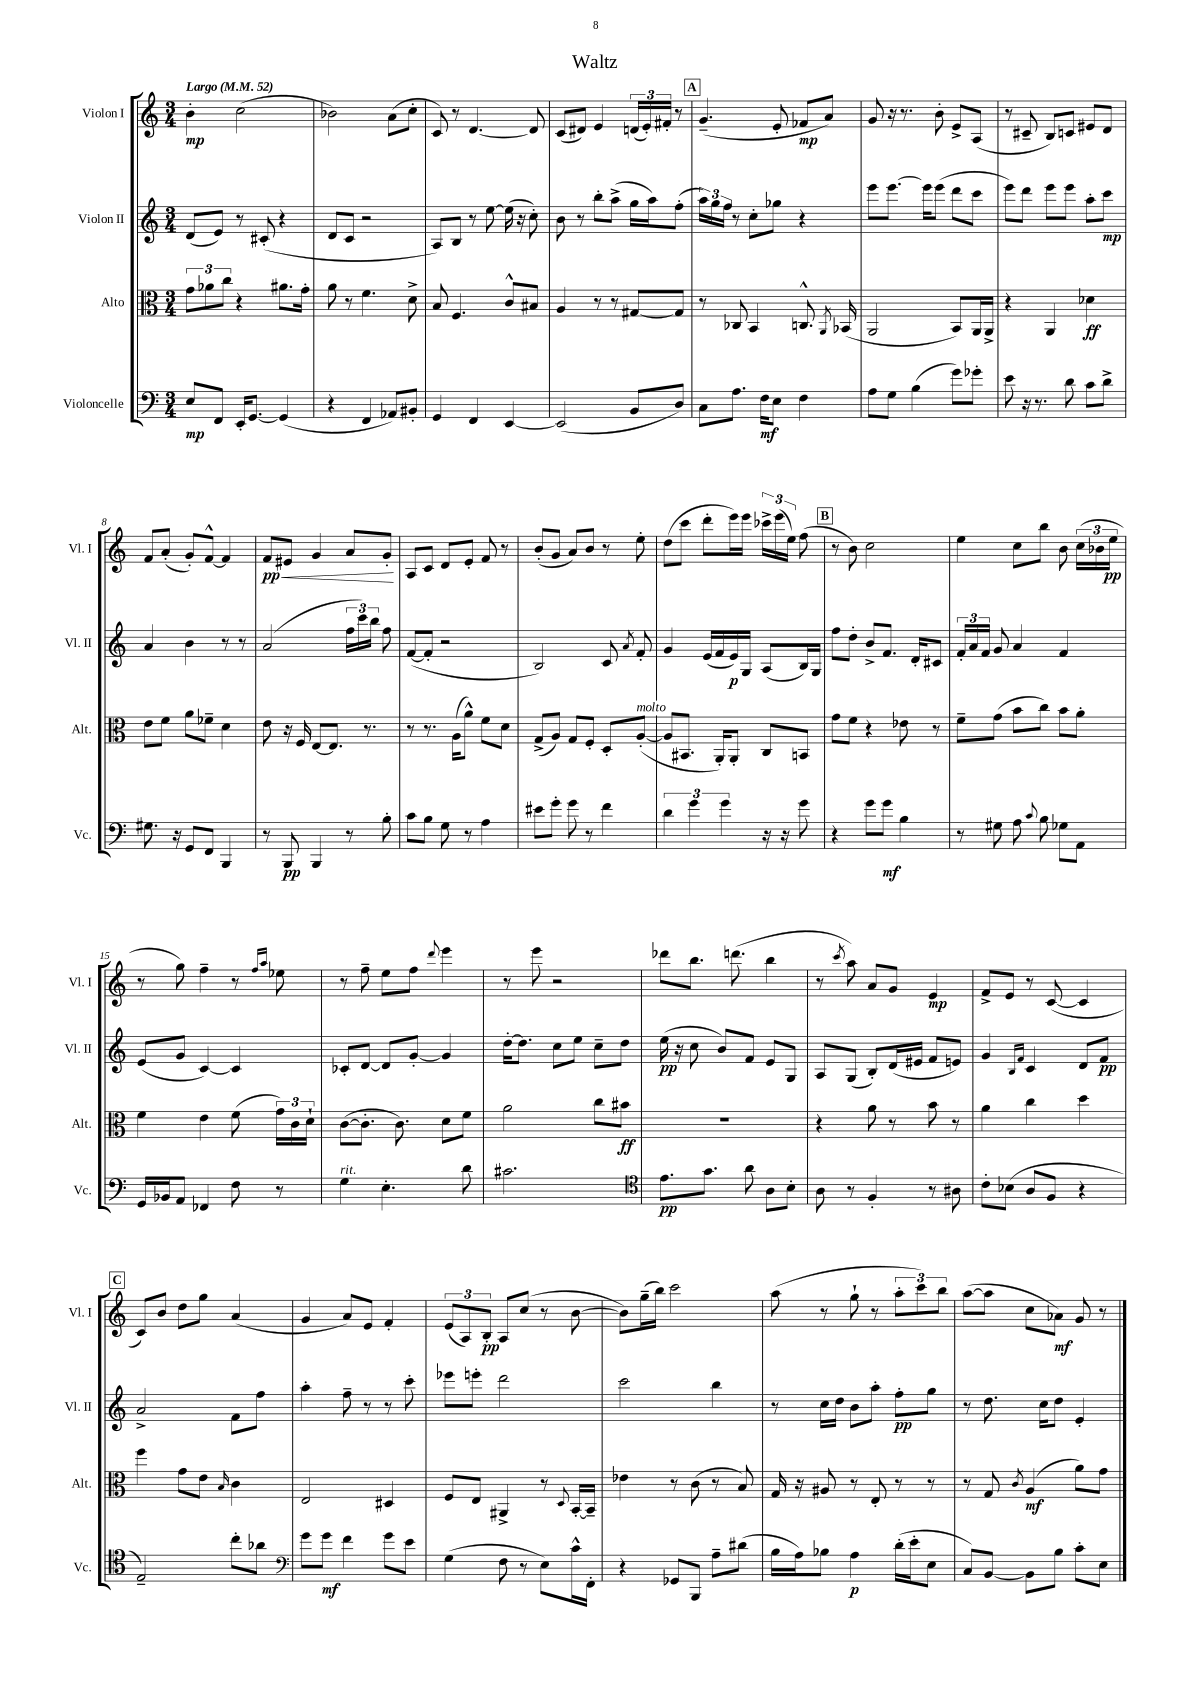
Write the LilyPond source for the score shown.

\header { title = "Waltz" }
<<
\new StaffGroup <<
\new Staff = "s0" \with { instrumentName = "Violon I" shortInstrumentName = "Vl. I" } {
    \clef treble \key c \major \numericTimeSignature \time 3/4 \tempo "Largo" 4 = 52
    \autoBeamOff b'4-.\mp c''2( |
    bes'2) a'8[( c''8]-. |
    c'8) r8 d'4.~ d'8 |
    c'8[( dis'8]) e'4 \tuplet 3/2 { d'16[( e'16-.) fis'16]-. } r8 |
    \mark \markup { \box "A" } g'4.--( e'8-. fes'8[\mp a'8]) |
    g'8 r16 r8. b'8-. e'8[-> a8]( |
    r8 cis'8-- b8[) c'8] eis'8[ d'8] |
    f'8[ a'8]-.( g'8[-.) f'8]~-^ f'4 |
    f'8[\pp\< eis'8] g'4 a'8[ g'8]-.\! |
    a8[ c'8] d'8[ e'8]-. f'8 r8 |
    b'8[-.( g'8] a'8[) b'8] r8 e''8-. |
    d''8[( c'''8] d'''8[-. e'''16) e'''16] \tuplet 3/2 { ces'''16[-> e'''16( e''16]) } f''8( |
    \mark \markup { \box "B" } r8 b'8) c''2 |
    e''4 c''8[ b''8] b'8 \tuplet 3/2 { c''16[( bes'16 e''16]\pp } |
    r8 g''8) f''4-- r8 \grace { f''16[ a''16] } ees''8 |
    r8 f''8-- e''8[ f''8] \appoggiatura { d'''8 } e'''4 |
    r8 e'''8 r2 |
    des'''8[ b''8.] d'''8.( b''4 |
    r8 \acciaccatura { c'''8 } a''8) a'8[ g'8] e'4\mp |
    f'8[-> e'8] r8 c'8~( c'4 |
    \mark \markup { \box "C" } c'8[) b'8] d''8[ g''8] a'4( |
    g'4 a'8[) e'8] f'4-. |
    \tuplet 3/2 { e'8[( a8) b8]-.\pp } a8[ c''8]( r8 b'8~ |
    b'8[) g''16--( b''16]) c'''2 |
    a''8( r8 g''8-! r8 \tuplet 3/2 { a''8[-. c'''8) b''8] } |
    a''8[~( a''8] c''8[ aes'8]\mf) g'8 r8 \bar "|." |
}
\new Staff = "s1" \with { instrumentName = "Violon II" shortInstrumentName = "Vl. II" } {
    \clef treble \key c \major \numericTimeSignature \time 3/4
    \autoBeamOff d'8[( e'8]) r8 cis'8-.( r4 |
    d'8[ c'8] r2 |
    a8[) b8] r8 e''8~ e''16( r16 c''8-.) |
    b'8 r8 b''8[-. a''8]->( g''16[ a''16) f''8]-.( |
    \mark \markup { \box "A" } \tuplet 3/2 { a''16[) g''16 f''16] } r8 c''8[-. ges''8] r4 |
    e'''8[ e'''8.]~ e'''16[ e'''8]( d'''8[ c'''8] |
    e'''8[) d'''8] e'''8[ e'''8] a''8[-. c'''8]\mp |
    a'4 b'4 r8 r8 |
    a'2( \tuplet 3/2 { f''16[ c'''16) b''16] } f''8 |
    f'8[~( f'8]-. r2 |
    b2) c'8 \acciaccatura { a'8 } f'8-. |
    g'4 e'16[( f'16 e'16\p) g16] a8[( b16) g16] |
    \mark \markup { \box "B" } f''8[ d''8]-. b'8[-> f'8.] d'16[-. cis'8] |
    \tuplet 3/2 { f'16[-. a'16 f'16] } g'8 a'4 f'4 |
    e'8[( g'8] c'4~) c'4 |
    ces'8[-. d'8]~ d'8[ g'8]~-. g'4 |
    d''16[~-. d''8.] c''8[ e''8] c''8[-- d''8] |
    e''16\pp( r16 c''8 b'8[) f'8] e'8[ g8] |
    a8[ g8]( b8[-.) d'16( eis'16] f'8[ e'8]) |
    g'4 \grace { b16[ f'16] } c'4 d'8[ f'8]\pp |
    \mark \markup { \box "C" } a'2-> f'8[ f''8] |
    a''4-. f''8-- r8 r8 c'''8-. |
    ees'''8[ e'''8]-. d'''2 |
    c'''2 b''4 |
    r8 c''16[ d''16] b'8[ a''8]-. f''8[-.\pp g''8] |
    r8 d''8. c''16[ d''8] e'4-. \bar "|." |
}
\new Staff = "s2" \with { instrumentName = "Alto" shortInstrumentName = "Alt." } {
    \clef alto \key c \major \numericTimeSignature \time 3/4
    \autoBeamOff \tuplet 3/2 { g'8[ aes'8 c''8] } r4 ais'8.[ g'16]-. |
    a'8 r8 f'4. d'8-> |
    b8 f4. c'8[-^ bis8] |
    a4 r8 r8 gis8[~ gis8] |
    \mark \markup { \box "A" } r8 ces8 b,4 c8.-^ \acciaccatura { a,8 } bes,16( |
    a,2 b,8[) a,16 a,16]-> |
    r4 a,4 des'4\ff |
    e'8[ f'8] a'8[ fes'8]-- d'4 |
    e'8 r16 f16 e8[~ e8.] r8. |
    r8 r8. a16[( a'8]-^) f'8[ d'8] |
    g8[->( a8]) g8[ f8]-. d8[-. a8]~-.^\markup { \italic "molto" }( |
    a8[ bis,8.] a,16[-.) a,8]-. c8[ b,8] |
    \mark \markup { \box "B" } g'8[ f'8] r4 ees'8 r8 |
    f'8[-- g'8]( b'8[ c''8]) b'8[ a'8]-. |
    f'4 e'4 f'8( \tuplet 3/2 { g'16[) c'16 d'16]-! } |
    c'8[~( c'8.]-. c'8.) d'8[ f'8] |
    a'2 c''8[ bis'8]\ff |
    R2. |
    r4 a'8 r8 b'8 r8 |
    a'4 c''4 d''4 |
    \mark \markup { \box "C" } f''4 g'8[ e'8] \grace { b16 } c'4 |
    e2 dis4 |
    f8[ e8] ais,4-> r8 \appoggiatura { d8 } b,16[~-. b,16]-- |
    ees'4 r8 c'8( r8 b8) |
    g16 r16 ais8 r8 e8-. r8 r8 |
    r8 g8 \acciaccatura { c'8 } a4\mf( a'8[) g'8] \bar "|." |
}
\new Staff = "s3" \with { instrumentName = "Violoncelle" shortInstrumentName = "Vc." } {
    \clef bass \key c \major \numericTimeSignature \time 3/4
    \autoBeamOff e8[\mp f,8] e,16[-. g,8.]~ g,4( |
    r4 f,4 aes,8[) bis,8]-. |
    g,4 f,4 e,4~ |
    e,2( b,8[ d8]) |
    \mark \markup { \box "A" } c8[ a8.] f16[\mf e8] f4 |
    a8[ g8] b4( g'8[) ges'8]-. |
    e'8 r16 r8. d'8 c'8[ d'8]-> |
    gis8. r16 g,8[ f,8] b,,4 |
    r8 b,,8\pp b,,4 r8 b8-. |
    c'8[ b8] g8 r8 a4 |
    eis'8[ g'8]-. g'8 r8 f'4 |
    \tuplet 3/2 { d'4 g'4 g'4 } r16 r16 g'8 |
    \mark \markup { \box "B" } r4 g'8[ g'8]\mf b4 |
    r8 gis8 a8 \appoggiatura { c'8 } b8 ges8[ a,8] |
    g,16[ bes,16 a,8] fes,4 f8 r8 |
    g4^\markup { \italic "rit." } e4.-. d'8 |
    cis'2. |
    \clef tenor e'8.[\pp g'8.] a'8 a8[ b8]-. |
    a8 r8 f4-. r8 ais8 |
    c'8[-. bes8]( a8[ f8] r4 |
    \mark \markup { \box "C" } e2--) c''8[-. aes'8] |
    \clef bass g'8[ g'8]\mf f'4 g'8[ e'8] |
    g4( f8 r8 e8[) c'16-^ f,16]-. |
    r4 ges,8[ b,,8] a8[-- dis'8]( |
    b16[ a16) bes8] a4\p d'16[-.( e'16-. e8] |
    c8[) b,8]~ b,8[ b8] c'8[-. e8] \bar "|." |
}
>>
>>
